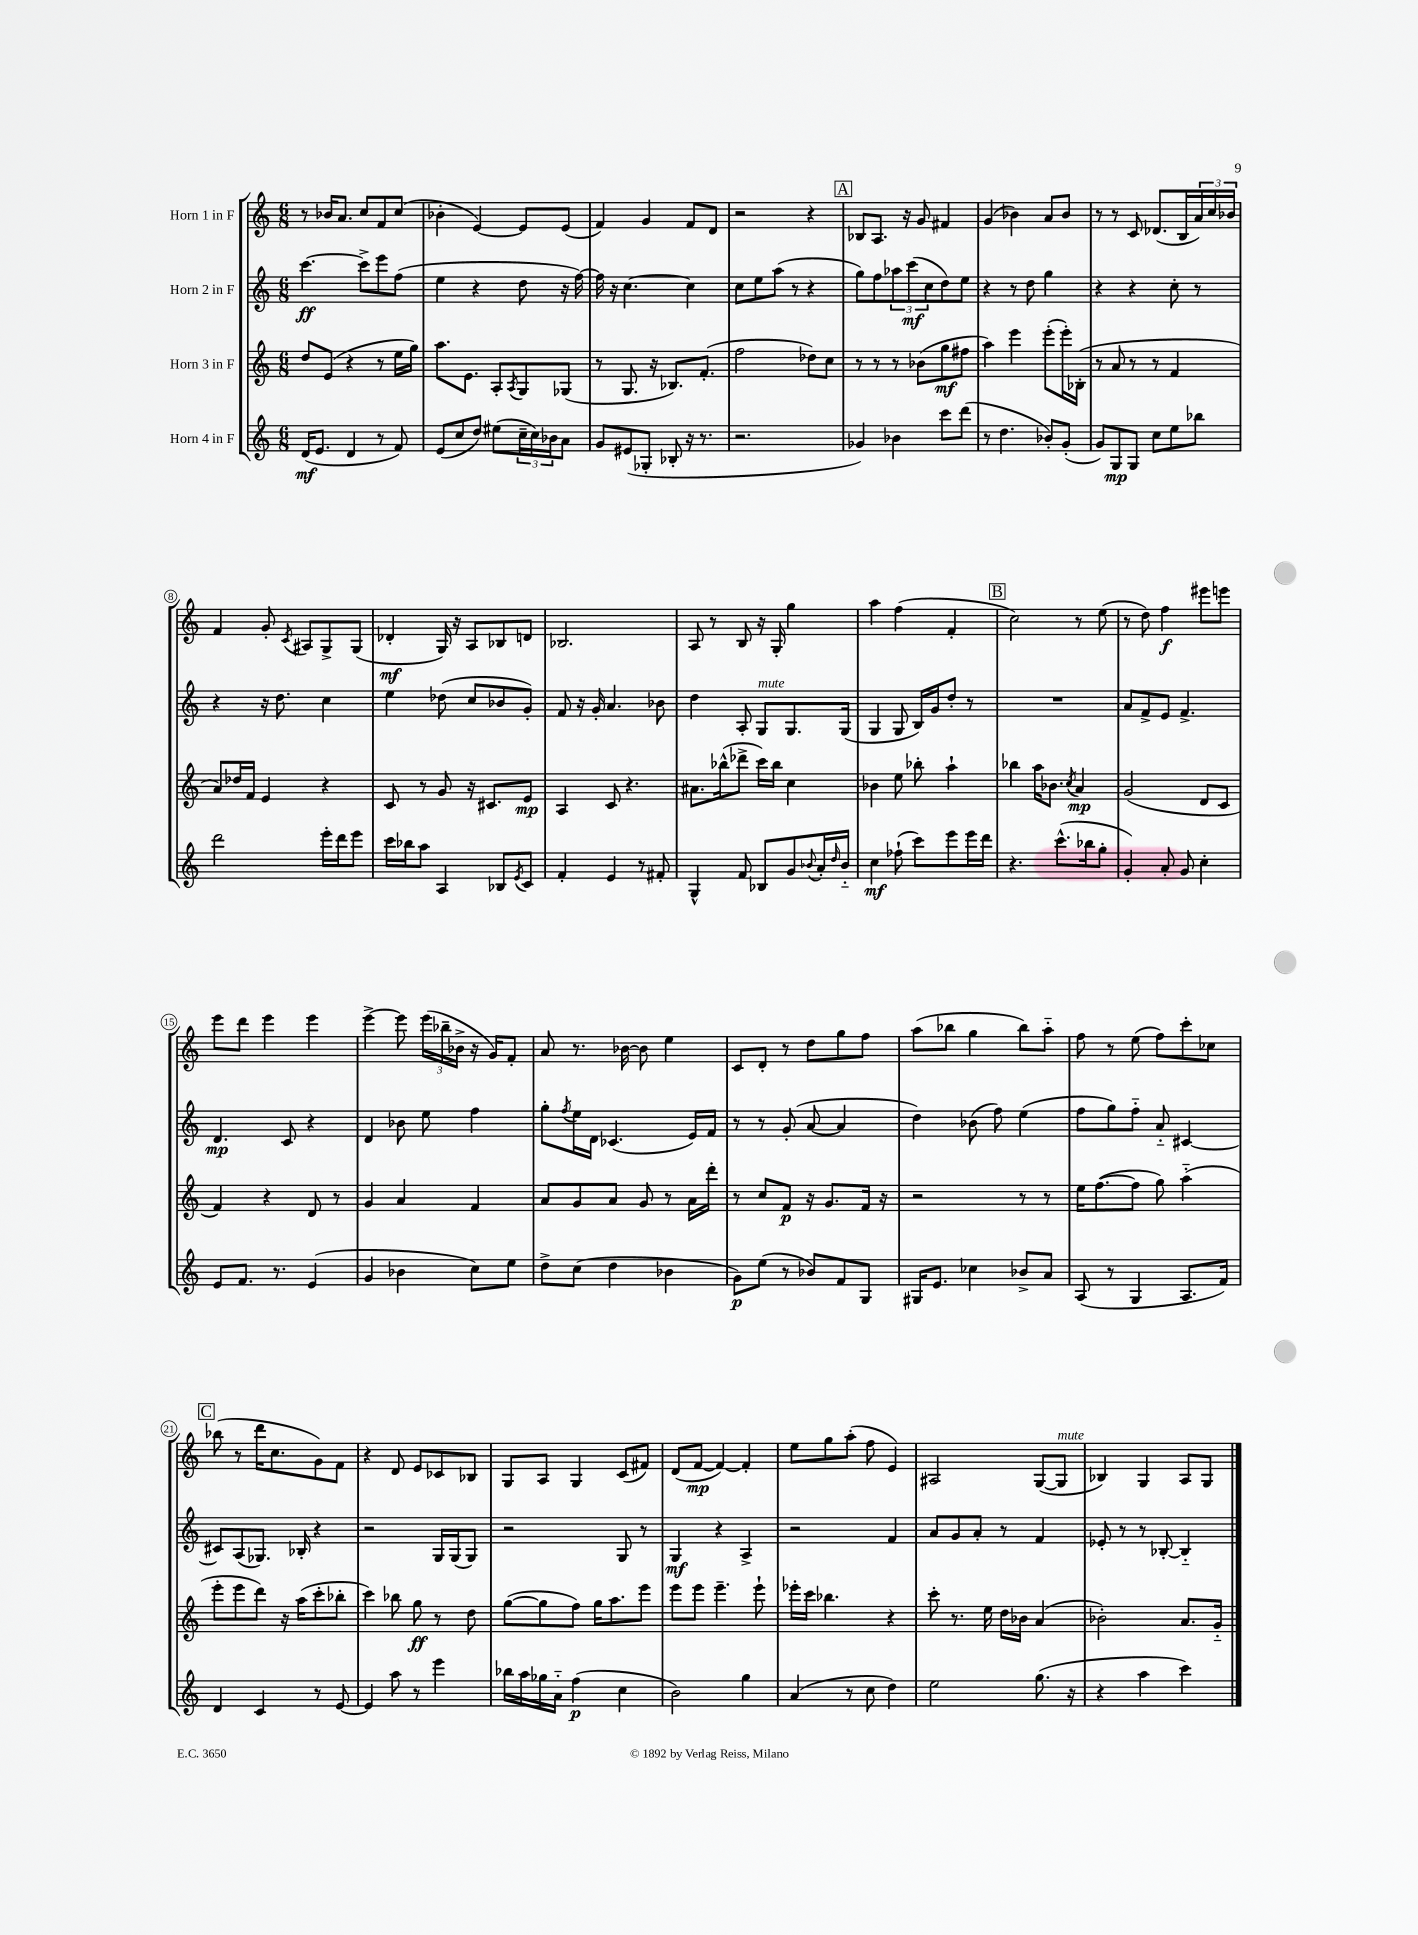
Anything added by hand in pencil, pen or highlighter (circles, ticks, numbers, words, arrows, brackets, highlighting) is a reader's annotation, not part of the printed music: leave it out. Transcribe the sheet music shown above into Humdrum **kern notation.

**kern	**kern	**kern	**kern
*staff4	*staff3	*staff2	*staff1
*clefG2	*clefG2	*clefG2	*clefG2
*k[]	*k[]	*k[]	*k[]
*M6/8	*M6/8	*M6/8	*M6/8
(16d	8dd	[4.ccc	8r
8.e	.	.	.
.	(8e	.	16b-
.	.	.	8.a
4d	4r	.	.
.	.	8ccc^]	8cc
8r	8r	8eee	8f
8f)	16ee	(8ff	(8cc
.	16gg)	.	.
=	=	=	=
(8e	8.aa	4ee	4b-'
8cc	.	.	.
.	8.e	.	.
8dd)	.	4r	[4e)
(8ee#	8A'	.	.
.	8qA	.	.
24cc~	8G	8dd	8e]
24cc)	.	.	.
24b-	.	.	.
8a	(8G-	16r	(8e
.	.	[16ff)	.
=	=	=	=
8g	8r	16ff]	4f)
.	.	16r	.
(8e#	8.G	[4.cc	.
8G-'	.	.	4g
.	16r	.	.
8B-'	8.B-)	.	.
16r	.	4cc]	8f
8.r	(8.f'	.	.
.	.	.	8d
=	=	=	=
2.r	2ff	8cc	2r
.	.	8ee	.
.	.	(8aa	.
.	.	8r	.
.	8dd-)	4r	4r
.	8cc	.	.
=	=	=	=
4g-)	8r	8gg)	8B-
.	8r	8ff	8.A
4b-	8r	12aa-	.
.	.	.	16r
.	.	(12ccc	.
.	(8b-	.	8g
.	.	12cc	.
8ccc	8gg	8dd)	4f#
(8ddd	8ff#	8ee	.
=	=	=	=
8r	4aa)	4r	(4g
4.dd	.	.	.
.	4eee	8r	4b-)
.	.	8dd	.
8b-')	(8eee'	4gg	8a
(8g'	16eee')	.	8b-
.	(16B-'	.	.
=	=	=	=
8g)	8r	4r	8r
8G	8a	.	8r
8G	8r	4r	8c
8cc	8r	.	(8.d-
8ee	4f	8cc'	.
.	.	.	16B
8bb-	.	8r	24a)
.	.	.	24cc
.	.	.	24b-
=	=	=	=
2ddd	8a)	4r	4f
.	16dd-	.	.
.	16f	.	.
.	4e	16r	8g'
.	.	8.dd	.
.	.	.	8qc
.	.	.	8A#
16eee'	4r	4cc	8G^
16ddd	.	.	.
8eee	.	.	(8G
=	=	=	=
16ccc	8c	4ee	4d-'
16bb-	.	.	.
8aa	8r	.	.
4A	8g	(8dd-	16G)
.	.	.	16r
.	16r	8cc	8A
.	8.c#	.	.
8B-	.	8b-	8B-
8qe	.	.	.
8c	8e	8g')	8d
=	=	=	=
4f'	4A	8f	2.B-
.	.	16r	.
.	.	16g'	.
4e	8c	4.a	.
.	4.r	.	.
8r	.	.	.
8f#'	.	8b-	.
=	=	=	=
4G^^	8.a#	4dd	8A
.	.	.	8r
.	(16bb-^^	.	.
8f	8ddd-^	8A'	8B
8B-	16ccc)	8G	16r
.	16bb-	.	16G'
8g	4cc	8.G	4gg
8qqb-	.	.	.
16a'	.	.	.
16qqdd	.	.	.
16b-'~	.	(16G	.
=	=	=	=
4cc	4b-	4G	4aa
(8ff-`	8ee	8G	(4ff
8ccc)	8bb-'	16B)	.
.	.	16g	.
8eee	4aa`	8dd'	4f'
16eee	.	8r	.
16ddd	.	.	.
=	=	=	=
4.r	4bb-	2.r	2cc)
.	16aa	.	.
.	8.b-	.	.
(8.ccc^^	.	.	.
.	8qcc	.	.
.	4a	.	8r
16bb-	.	.	.
8gg'	.	.	(8ee
=	=	=	=
4g')	(2g	8a	8r
.	.	8f^	8dd)
8a'	.	8e	4ff
8g	.	4.f^	.
4cc'	8d	.	8eee#
.	8c	.	8eee
=	=	=	=
8e	4f)	4.d	8eee
8.f	.	.	8ddd
.	4r	.	4eee
8.r	.	.	.
.	.	8c	.
(4e	8d	4r	4eee
.	8r	.	.
=	=	=	=
4g	4g	4d	[4eee^
4b-	4a	8b-	8eee]
.	.	8ee	(24eee
.	.	.	24bb-~
.	.	.	24b-^
8cc)	4f	4ff	16r
.	.	.	16g)
8ee	.	.	8f'
=	=	=	=
8dd^	8a	8gg'	8a
.	.	8qff	.
(8cc	8g	16ee	8.r
.	.	16d	.
4dd	8a	(4.c-	.
.	.	.	[16b-
.	8g	.	8b-]
4b-	8r	.	4ee
.	16a	16e)	.
.	16ddd'	16f	.
=	=	=	=
8g)	8r	8r	8c
(8ee	8cc	8r	8d'
8r	8f	(8g'	8r
8b-)	16r	[8a	8dd
.	8.g	.	.
8f	.	4a]	8gg
8G	16f	.	8ff
.	16r	.	.
=	=	=	=
16G#	2r	4dd)	(8aa
8.e	.	.	.
.	.	.	8bb-
4cc-	.	(8b-	4gg
.	.	8ff)	.
8b-^	8r	(4ee	8bb-)
8a	8r	.	8aa'~
=	=	=	=
(8A	16ee	8ff	8ff
.	([8.ff	.	.
8r	.	8gg)	8r
4G	8ff]	8ff'~	(8ee
.	8gg)	8a'~	8ff)
8.A	(4aa'~	[4c#	8ccc'
.	.	.	8cc-
16f)	.	.	.
=	=	=	=
4d	8eee'	8c#]	(8bb-
.	8eee	(8A	8r
4c	8ddd)	8.G-)	16ddd
.	.	.	8.cc
.	16r	.	.
.	(16aa	16B-'	.
8r	8ccc'	4r	8g)
[8e	8bb-'	.	8f
=	=	=	=
4e]	4ccc)	2r	4r
8aa	8bb-	.	8d
8r	8gg	.	8e
4eee	8r	16G	8c-
.	.	(16G	.
.	8dd	8G)	8B-
=	=	=	=
16bb-	([8gg	2r	8G
16aa	.	.	.
16gg-	8gg]	.	8A
16a'~	.	.	.
(4ff	8ff)	.	4G
.	16gg	.	.
.	8.aa	.	.
4cc	.	8G	(8c
.	8eee	8r	8f#)
=	=	=	=
2b)	8eee	4G	(8d
.	8eee	.	[8f
.	4.eee~	4r	4f_)
4gg	.	4A^	4f']
.	8eee`	.	.
=	=	=	=
(4a	16eee-'	2r	8ee
.	16ccc	.	.
.	4.bb-	.	8gg
8r	.	.	(8aa'
8cc	.	.	8ff
4dd)	4r	4f	4e)
=	=	=	=
2ee	8ccc'	8a	2A#
.	8.r	8g	.
.	.	8a'	.
.	16ee	.	.
.	16dd	8r	.
.	16b-	.	.
(8.gg	(4a	4f	([8G
.	.	.	8G]
16r	.	.	.
=	=	=	=
4r	2b-')	8e-'	4B-)
.	.	8r	.
4aa	.	8r	4G
.	.	[8B-'	.
4ccc)	8.a	4B-'~]	8A
.	.	.	8G
.	16g'~	.	.
==	==	==	==
*-	*-	*-	*-
